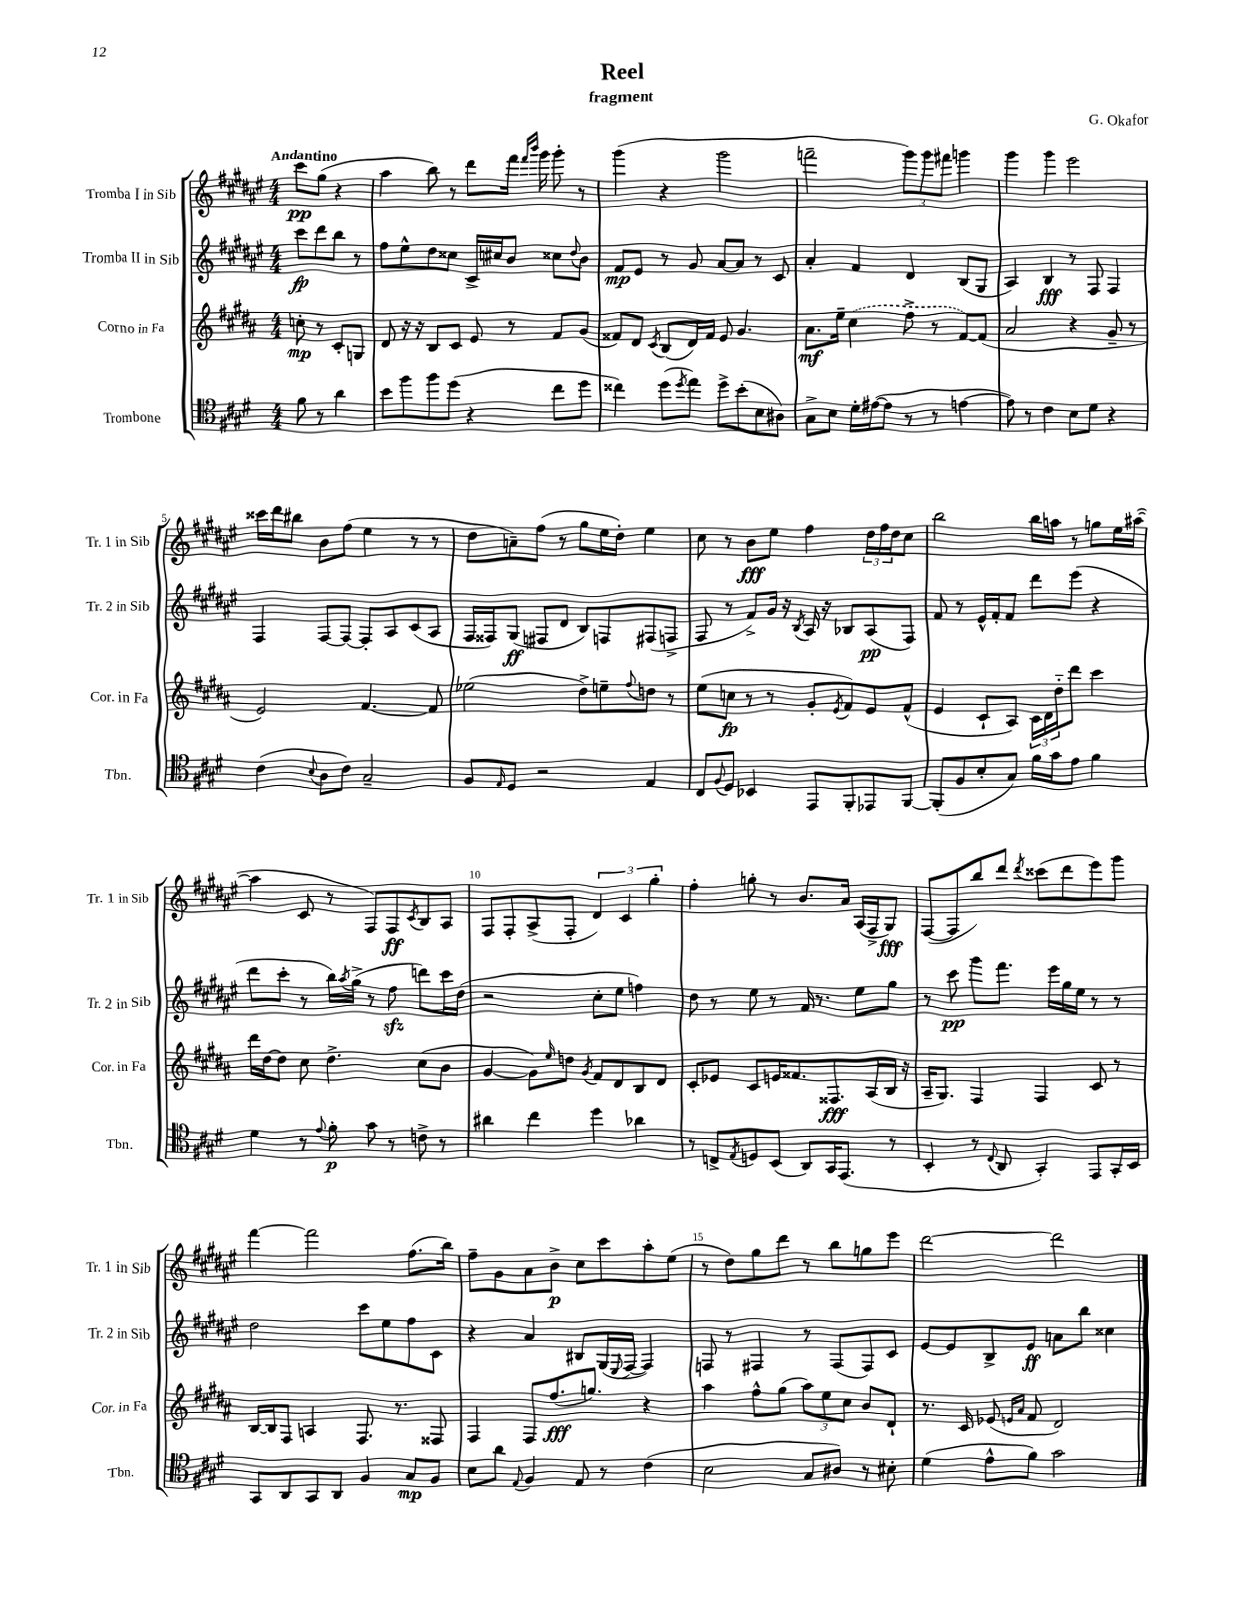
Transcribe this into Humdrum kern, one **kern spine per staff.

**kern	**kern	**kern	**kern
*staff4	*staff3	*staff2	*staff1
*clefC4	*clefG2	*clefG2	*clefG2
*k[f#c#g#d#]	*k[f#c#g#d#a#]	*k[f#c#g#d#a#e#]	*k[f#c#g#d#a#e#]
*M4/4	*M4/4	*M4/4	*M4/4
8f#\	8cc'\	8ccc#\L	8ccc#\L
8r	8r	8ddd#\	(8gg#\J
4a\	8c#'/L	8bb\J	4r
.	8G/J	8r	.
=	=	=	=
8b\L	8d#/	8ff#\L	4aa#\
8ff#\	16r	8ee#^^\	.
.	16r	.	.
8ff#\	8B/L	8dd#\	8bb\)
(8dd#\J	8c#/J	8cc##\J	8r
4r	8e/	16c#^/LL	8ddd#\L
.	.	16cc#/J	.
.	8r	8b/J	16fff#\Jk
.	.	.	16qqfff#/LL
.	.	.	16qqbbb/JJ
.	.	.	16ggg#\
8cc#\L	8f#/L	8cc##\L	8ggg#'\
.	.	8qqdd#/	.
8dd#\J	(8g#/J	8b\J	8r
=	=	=	=
4cc##\)	8f##/L)	8f#/L	(4ggg#\
.	8d#/J	8e#/J	.
.	8qc#/	.	.
(8dd#\L	(8B/L	8r	4r
8qdd#/	.	.	.
8ee\J)	16d#/L)	8g#/	.
.	16f##/JJ	.	.
8dd#^\L	8e/	[8a#/L	2ggg#\
(8b'\	4.g#/	8a#/]J	.
8B\	.	8r	.
8A#\J)	.	8c#/	.
=	=	=	=
8G#^\L	8.a#\L	4a#'/	2fff~\
8B\J	.	.	.
.	16ee~\Jk	.	.
16d#'\LL	(4cc#\	4f#/	.
([16e#\J	.	.	.
8e#\]J	.	.	.
8r	8ff#^\	4d#/	12ggg#\L)
.	.	.	12ggg#\
8r	8r	.	.
.	.	.	12fff#\J
[4e\	[8f#/L)	(8B/L	4ggg\
.	(8f#/]J	8G#/J	.
=	=	=	=
8e\])	2a#/	4A#/)	4ggg#\
8r	.	.	.
4c#\	.	4B/	4ggg#\
8B\L	4r	8r	2eee#\
8d#\J	.	8F#/	.
4r	8g#~/	4F#/	.
.	8r	.	.
=	=	=	=
(4c#\	2e/)	4F#/	16ccc##\LL
.	.	.	16ddd#\J
.	.	.	8bb#\J
8qqB/	.	.	.
8A\L	.	[8F#/L	8b\L
8c#\J)	.	8F#/_J	(8ff#\J
2G#~/	[4.f#/	8F#'/]L	4ee#\
.	.	8A#/	.
.	.	(8c#/	8r
.	8f#/]	8A#/J	8r
=	=	=	=
8F#/L	(2ee-\	16F#/LL	8dd#\L
.	.	16F##/J)	.
16qqE/	.	.	.
8D#/J	.	(8G#/J	8a~\)
2r	.	8F#/L	(8ff#\J
.	.	8d#/J	8r
.	8dd#^\L)	8B/L)	8gg#\L
.	8ee~\	8F/	16ee#\L
.	.	.	16dd#'\JJ)
.	8qqff#/	.	.
4E/	8dd\J	(8F#/	4ee#\
.	8r	8F^/J	.
=	=	=	=
8C#/L	(8ee\L	8F#/	8cc#\
8qqF#/	.	.	.
8D#/J	8cc\J	8r	8r
4BB-/	8r	8f#^/L)	8b\L
.	8r	16g#/Jk	8ee#\J
.	.	16r	.
.	.	8qB/	.
8EE/L	8g#'/L	16A#/	4ff#\
.	.	16r	.
.	8qe/	.	.
8FF#'/	8f#/)	8B-/L	.
8EE-/	8e/	(8A#/	24dd#\LL
.	.	.	24ff#\
.	.	.	24dd#\J
[8FF#/J	(8f#^^/J	8F#/J)	8cc#\J
=	=	=	=
(8FF#'/]L	4e/	8f#/	2bb\
8F#/	.	8r	.
8B'/	8c#`/L	16e#^^/LL	.
.	.	16f#'/J	.
8G#/J)	8A#/J)	8f#/J	.
16f#\LL	24c#\LL	8ddd#\L	16bb\LL
.	24d#\	.	.
16g#\J	.	.	16aa\JJ
.	24dd#'~\J	.	.
8e\J	8ddd#\J	(8eee#\J	8r
4f#\	4ccc#\	4r	8gg\L
.	.	.	16ee#\L
.	.	.	([16aa#\JJ
=	=	=	=
4d#\	16ddd#\LL	8ddd#\L	4aa#\]
.	[16dd#\J	.	.
.	8dd#\]J	8ccc#'\J	.
8r	8cc#\	8r	8c#/
8qqe/	.	.	.
8f#'\	4.dd#^\	16bb\LL)	8r
.	.	8qaa#/	.
.	.	(16gg#^\JJ	.
8g#\	.	8r	8F#/L)
8r	.	8ff#\	8F#/
.	.	.	8qc#/
8c^\	(8cc#\L	8ddd\L)	8B/
8r	8b\J	16ccc#\L	8A#/J
.	.	(16dd#\JJ	.
=	=	=	=
4a#\	[4g#/	2r	8F#/L
.	.	.	8F#'/
4cc#\	8g#\]L)	.	(8A#^/
.	16qqee/	.	.
.	8dd\J	.	8F#'/J
.	8qg#/	.	.
4dd#\	8f#/L	8cc#'\L	6d#/)
.	8d#/	8ee#\J	.
.	.	.	6c#/
4a-\	8B/	4ff\)	.
.	.	.	6gg#'\
.	8d#/J	.	.
=	=	=	=
8r	8c#'/L	8dd#\	4ff#'\
8C^/L	8e-/J	8r	.
8qE/	.	.	.
8D/	8c#/L	8ee#\	8gg'\
(8BB/J	16e/K	8r	8r
.	8.f##/	.	.
8AA/L)	.	16f#/	8.b/L
.	.	8.r	.
16GG#/K	8.F##/	.	.
(8.EE/J	.	.	16a#/Jk
.	.	8ee#\L	(16A#/LL
.	(16A#/L	.	16F#^/J
8r	16B/JJ	8gg#\J	8G#/J)
.	16r	.	.
=	=	=	=
4BB'/	16A#~/LK	8r	([8F#/L
.	8.G#/J)	.	.
.	.	8ccc#\	8F#/]
8r	4F#/	8ggg#\L	8bb/)
8qqC#/	.	.	.
8AA/	.	8.fff#\J	8ddd#/J
.	.	.	8qddd#/
4GG#'/)	4F#/	.	(8ccc##\L
.	.	16eee#\LL	.
.	.	16gg#\	8ddd#\
.	.	16ee#\JJ	.
8EE/L	8c#/	8r	8eee#\)
16GG#'/L	8r	8r	8ggg#\J
16BB/JJ	.	.	.
=	=	=	=
8GG#/L	[16B/LL	2dd#\	[4fff#\
.	16B/]J	.	.
8AA/	8F#/J	.	.
8GG#/	4A/	.	2fff#\]
8AA/J	.	.	.
4F#/	8.F#/	8ccc#\L	.
.	.	8ee#\	.
.	8.r	.	.
8G#/L	.	8ff#\	(8.ff#\L
8F#/J	8F##/	8c#\J	.
.	.	.	16bb\Jk)
=	=	=	=
8B\L	4F#/	4r	8ff#~\L
8a\J	.	.	8g#\
8qqE/	.	.	.
4F#/	8F#/L	4a#/	8a#\
.	(8.ff#/	.	8b^\J
8E/	.	8B#/L	8cc#\L
.	8.gg/J)	.	.
8r	.	(16G#/L	8ccc#\
.	.	8qqE#/	.
.	.	[16F#/JJ	.
(4c#\	4r	4F#/])	8aa#'\
.	.	.	(8ee#\J
=	=	=	=
2B\	4aa#\	8F/	8r
.	.	8r	8dd#\L)
.	8ff#^^\L	4F#/	8gg#\
.	(8gg#\J	.	8ddd#\J
8G#/L	12aa#\L)	8r	8r
.	12ee\	.	.
8A#/J)	.	(8F#/L	8bb\L
.	12cc#\J	.	.
8r	8b/L	8F#/)	8gg\
8B#'\	8d#`/J	8c#/J	8eee#\J
=	=	=	=
(4d#\	8.r	[8e#/L	[2ddd#\
.	.	8e#/]	.
.	16c#/	.	.
8e^^\L	(8e-/	8B^/	.
.	16qqe/LL	.	.
.	16qqa#/JJ	.	.
8f#\J)	8f#/	8e#/J	.
2g#\	2d#/)	8a\L	2ddd#\]
.	.	8bb\J	.
.	.	4cc##\	.
==	==	==	==
*-	*-	*-	*-
